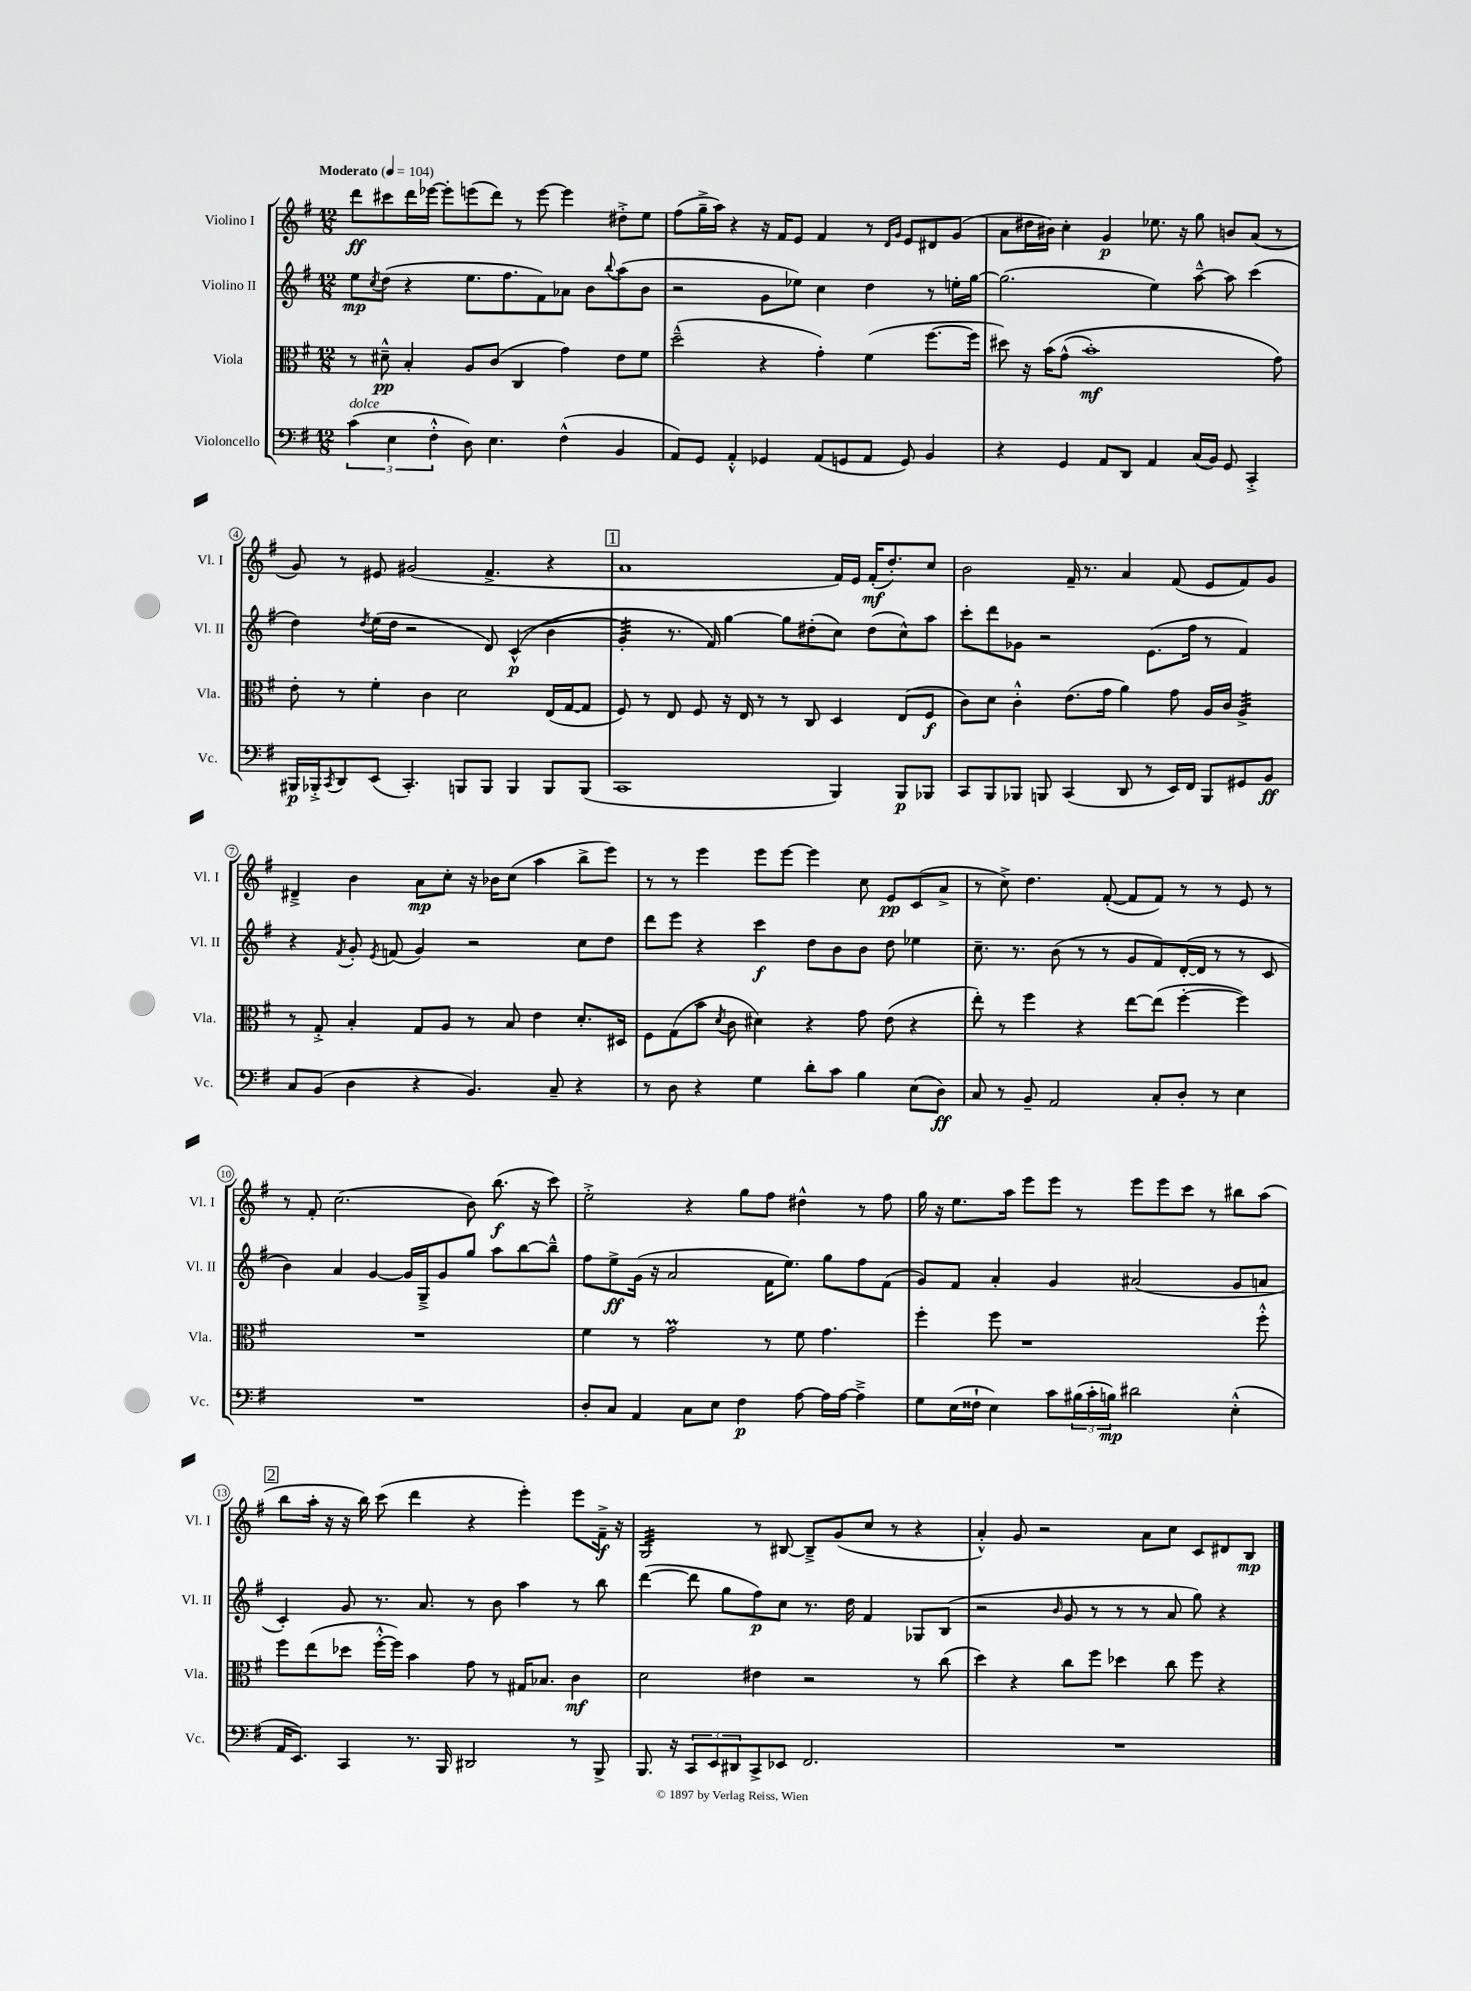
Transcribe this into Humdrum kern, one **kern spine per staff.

**kern	**kern	**kern	**kern
*staff4	*staff3	*staff2	*staff1
*clefF4	*clefC3	*clefG2	*clefG2
*k[f#]	*k[f#]	*k[f#]	*k[f#]
*M12/8	*M12/8	*M12/8	*M12/8
*MM104	*MM104	*MM104	*MM104
(6c\	8r	8ee\L	8ddd\L
.	.	8qcc/	.
.	8d#~^^\	(8dd\J	8ccc#\
6E\	.	.	.
.	4B'/	4r	16ddd\L
.	.	.	[16eee-\JJ
6F#'^^\	.	.	.
.	.	.	8eee-'\]L
8D\)	8A/L	8.ee\L	(8eee\
4.E\	(8c/J	.	8ddd\J)
.	.	8.ff#\	.
.	4C/	.	8r
.	.	8f#\)	[8eee\
(4F#^^\	4g\)	8a-\J	4eee\]
.	.	8b\L	.
.	.	8qqbb/	.
4BB/	8e\L	(8aa\	8dd#'^\L
.	8f#\J	8b\J	8ee\J
=	=	=	=
8AA/L)	(2dd~^^\	2r	(8ff#\L
8GG/J	.	.	16gg~^\L
.	.	.	16aa\JJ)
4AA'^^/	.	.	4r
4GG-/	4r	8g\L	16r
.	.	.	16f#/LK
.	.	8ee-\J)	8e/J
(8AA/L	4g'\)	4cc\	4f#/
8GG/	.	.	.
8AA/J	(4f#\	4dd\	8r
.	.	.	16qqd/LL
.	.	.	16qqg/JJ
8GG/)	.	.	8e/L
4BB/	[8.ff#\L	8r	8d#/
.	.	16ee'\LL	(8g/J
.	16ff#\]Jk	[16gg\JJ	.
=	=	=	=
4r	8dd#\)	(2.gg\]	8a\L
.	16r	.	16dd#\L
.	&(16b\LK	.	16b#\JJ)
4GG/	(8g^^\J	.	4cc'\
.	1b')	.	.
8AA/L	.	.	4g/
8DD/J	.	.	.
4AA/	.	4ee\)	8.ee-\
.	.	.	16r
(16C/LL	.	[8aa~^^\	8gg\
16BB/JJ)	.	.	.
8GG/	.	8aa\]	8b/L
4CC'^/	.	(4ccc\	(8a/J
.	8g\&)	.	8r
=	=	=	=
16BBB#/LL	8e'\	4dd\)	8g/)
16BBB-'^/J	.	.	.
8qCC/	.	.	.
8DD/	8r	.	8r
.	.	8qdd/	.
(8EE/J	4f#'\	(16ee\LL	8e#/
.	.	16dd\JJ	.
4.CC'/)	.	2r	(2g#/
.	4c\	.	.
8BBB/L	2d\	.	.
8BBB/J	.	8d/)	4.f#^/
4BBB/	.	&((4c^^/	.
8BBB/L	(16E/LL	4b\	4r
.	[16G/J	.	.
(8BBB/J	8G/]J	.	.
=	=	=	=
1CC	8F#/)	4g'/)	1a
.	8r	.	.
.	8E/	8.r	.
.	8F#/	.	.
.	.	16f#/&)	.
.	16r	[4gg\	.
.	16E/	.	.
.	8r	.	.
.	8r	8gg\]L	.
.	8C/	(8dd#'\	.
4BBB/)	4D/	8cc\J)	16f#/LL)
.	.	.	16e/JJ
.	.	(8dd#\L	(16f#'/LK
.	.	.	8.dd'/)
8BBB/L	(8E/L	8cc^^\)	.
8BBB-/J	8F#/J	8aa\J	8cc/J
=	=	=	=
8CC/L	8c\L)	8ccc'\L	2b\
8BBB/	8d\J	8ddd\	.
8BBB-/J	4c'^^\	8g-\J	.
8BBB/	.	2r	.
(4CC/	(8.e\L	.	16f#~/
.	.	.	8.r
.	16g\Jk	.	.
8DD/	4a\)	.	4a/
8r	.	(8.e\L	.
16EE/LL)	8g\	.	(8f#/
16FF#/JJ	.	16ff#\Jk	.
8BBB/L	16A/LL	8r	8e/L
.	16c/JJ	.	.
8GG#/	4A^/	4f#/)	8f#/)
8BB/J	.	.	8g/J
=	=	=	=
8C/L	8r	4r	4d#~^/
(8BB/J	8G'^/	.	.
.	.	8qf#/	.
4D\	4B'/	8g'/	4b\
.	.	8qe/	.
.	.	(8f/	.
4r	8G/L	4g/)	8a\L
.	8A/J	.	8cc'\J
4.BB/)	8r	2r	16r
.	.	.	16b-\LK
.	8B/	.	(8cc\J
.	4e\	.	4aa\
8C~/	.	.	.
4r	8.d'/L	8cc\L	8bb^\L
.	.	8dd\J	8eee\J)
.	16D#/Jk	.	.
=	=	=	=
8r	8F#\L	8ddd\L	8r
8D\	(8G\	8eee\J	8r
4r	8b\J	4r	4eee\
.	8qd/	.	.
.	8c\	.	.
4G\	4d#\)	4ccc\	8eee\L
.	.	.	[8eee\J
8d'\L	4r	8dd\L	4eee\]
8c\J	.	8b\	.
4B\	8g\	8b\J	8cc\
.	(8e\	8dd\	8e/L
(8E\L	4r	4ee-\	(8c/
8D\J)	.	.	8a^/J
=	=	=	=
8C/	8ee'\)	8.cc~\	8r
8r	8r	.	8cc^\)
.	.	8.r	.
8BB~/	4ff#\	.	4.dd\
2AA/	.	(8b\	.
.	4r	8r	.
.	.	8r	([8f#'/
.	[8ee\L	8g/L	8f#/]L
8C'/L	(8ee\]J	8f#/)	8f#/J)
8D'/J	[4ff#'\	([16d'/L	8r
.	.	16d/]JJ	.
8r	.	8r	8r
4E\	4ff#\])	8r	8e/
.	.	8c/	8r
=	=	=	=
1.r	1.r	4b\)	8r
.	.	.	8f#'/
.	.	4a/	(2.cc\
.	.	[4g/	.
.	.	16g/]LL	.
.	.	16G~^/J	.
.	.	8g/	.
.	.	8gg/J	8b\)
.	.	8aa\L	(8.bb\
.	.	[8bb\	.
.	.	.	16r
.	.	8bb~^^\]J	8ccc\)
=	=	=	=
8D'/L	4f#\	8ff#\L	2ee'^\
8C/J	.	8ee^\	.
4AA/	8r	(16g\Jk	.
.	.	16r	.
.	2g\	2a/	.
8C\L	.	.	4r
8E\J	.	.	.
4F#\	.	.	8gg\L
.	8r	16f#\LK	8ff#\J
.	.	8.ee\J)	.
[8A\	8f#\	.	4dd#^^\
16A\]LL	4.g\	8gg\L	.
[16A\JJ	.	.	.
4A~^\]	.	8ff#\	8r
.	.	(8f#\J	8ff#\
=	=	=	=
8G\L	4ff#'\	8g/L)	16gg\
.	.	.	16r
(16E\L	.	8f#/J	8.ee\L
16F##`\JJ	.	.	.
4E\)	8ff#\	4a'/	.
.	.	.	16aa\Jk
.	1r	.	8eee\L
8c\L	.	4g/	8eee\J
(24B#\L	.	.	8r
24c'\	.	.	.
24B\JJ)	.	.	.
2d#\	.	(2a#/	8eee\L
.	.	.	8eee\
.	.	.	8ccc\J
.	.	.	8r
(4E'^^\	.	8g/L	8bb#\L
.	8ff#'^^\	8a/J	(8aa\J
=	=	=	=
16AA/LK	8ff#\L	4c'/)	8bb\L
8.EE/J)	.	.	.
.	(8ee\	.	16aa'\Jk
.	.	.	16r
4CC/	8dd-\J	8g/	16r
.	.	.	16bb\)
.	[16ff#'^^\LL	8.r	(8ccc\
.	16ff#\]JJ)	.	.
8.r	4b\	.	4ddd\
.	.	8.a/	.
16BBB/	.	.	.
2DD#/	8g\	8r	4r
.	8r	8b\	.
.	16G#/LK	4aa\	4eee'\)
.	8.B-/J	.	.
8r	4c\	8r	8eee\L
8BBB^/	.	8bb\	16f#~^\Jk
.	.	.	16r
=	=	=	=
8.BBB/	2d\	([4ddd\	2G/
16r	.	.	.
12CC/L	.	8ddd\]	.
12EE/	.	.	.
.	.	8gg\L	.
12DD#/	.	.	.
8CC^/	4e#\	8ff#\)	8r
8EE-/J	.	8cc\J	[8B#/
2.FF#/	2r	8.r	8B#~^/]L
.	.	.	(8g/
.	.	16dd\	.
.	.	4f#/	8cc/J
.	.	.	8r
.	8r	8G-/L	4r
.	(8cc\	(8B/J	.
=	=	=	=
1.r	4dd\)	2r	4a'^^/)
.	4r	.	8g/
.	.	.	2r
.	.	16qqb/	.
.	8cc\L	8g/	.
.	8ff#\J	8r	.
.	4dd-\	8r	.
.	.	8r	8a\L
.	8cc\	8a/	8cc\J
.	8ff#\	8gg\)	8c/L
.	4r	4r	8d#/
.	.	.	8B/J
==	==	==	==
*-	*-	*-	*-
